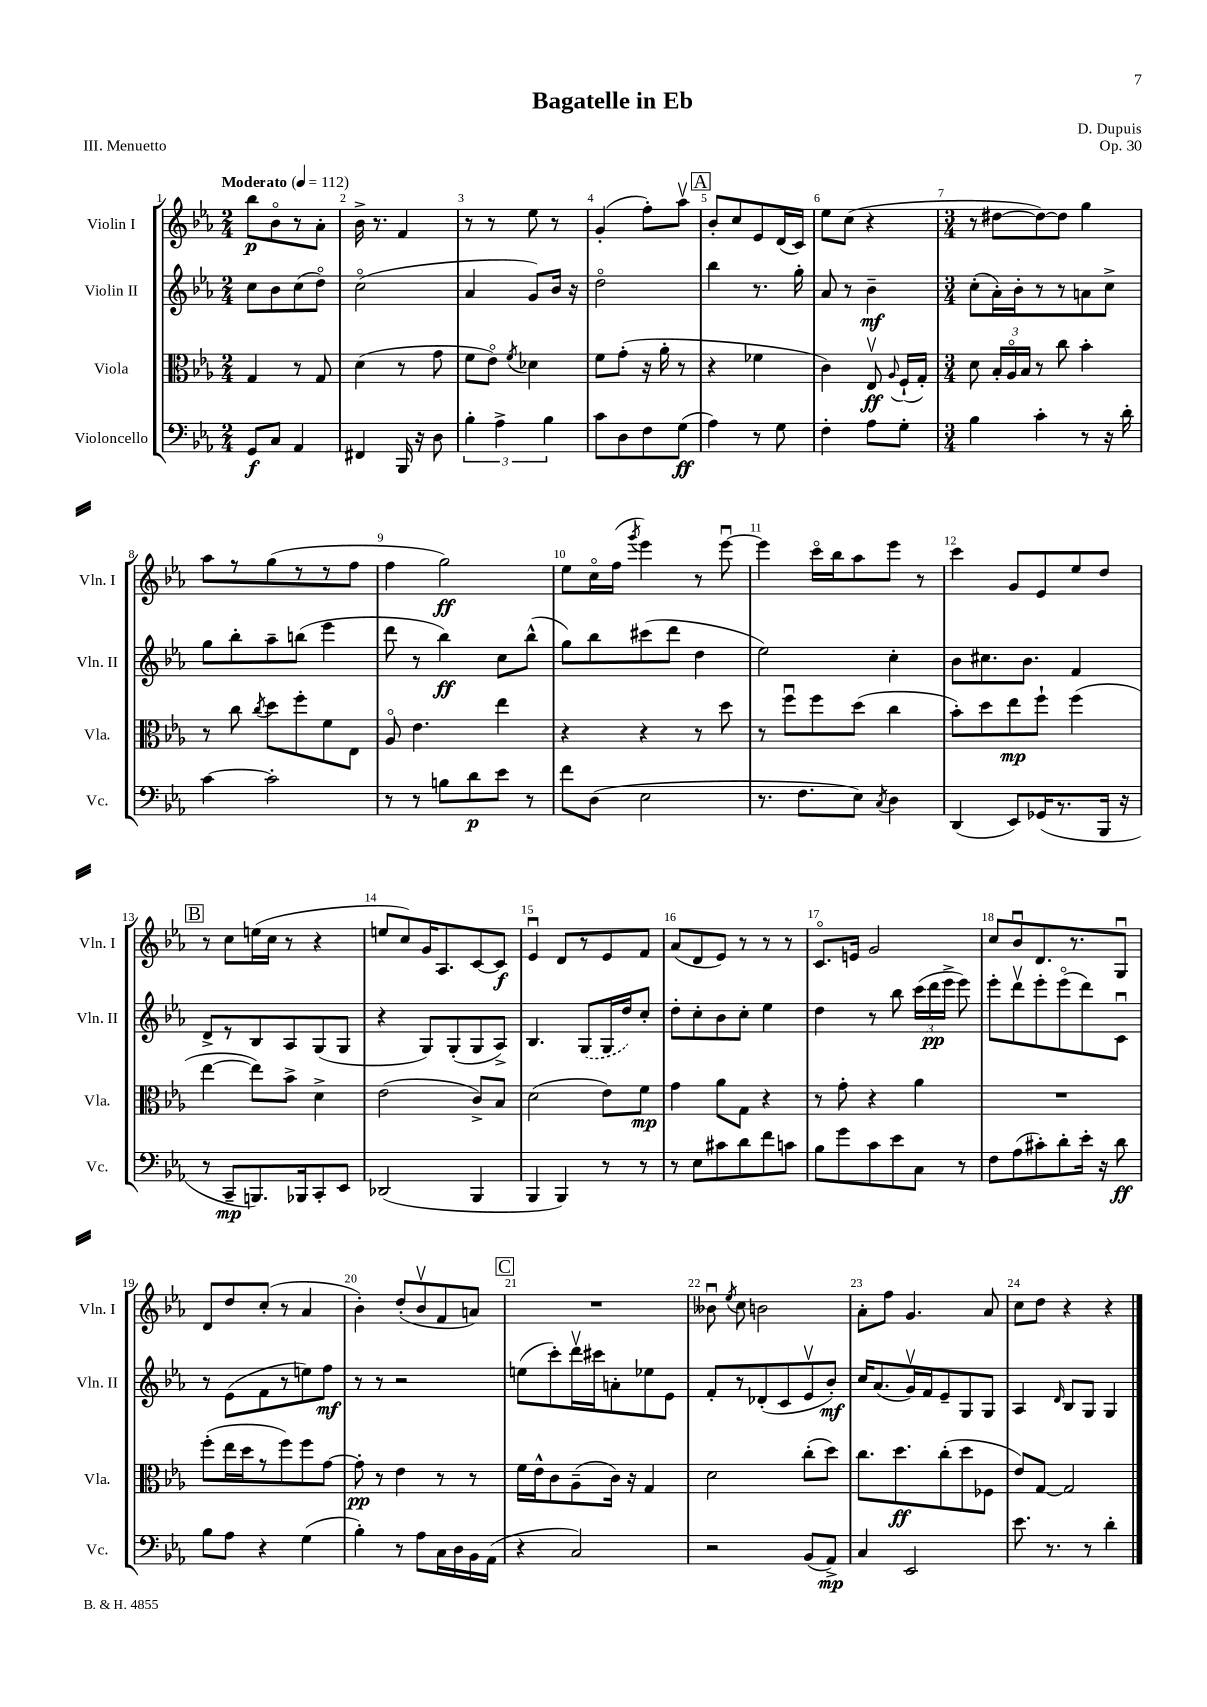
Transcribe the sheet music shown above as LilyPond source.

\header { title = "Bagatelle in Eb" composer = "D. Dupuis" opus = "Op. 30" piece = "III. Menuetto" }
<<
\new StaffGroup <<
\new Staff = "s0" \with { instrumentName = "Violin I" shortInstrumentName = "Vln. I" } {
    \clef treble \key ees \major \numericTimeSignature \time 2/4 \tempo "Moderato" 4 = 112
    \autoBeamOff bes''8[\p bes'8\flageolet r8 aes'8]-. |
    bes'16-> r8. f'4 |
    r8 r8 ees''8 r8 |
    g'4-.( f''8[-.) aes''8]\upbow |
    \mark \markup { \box "A" } bes'8[-. c''8 ees'8 d'16( c'16]) |
    ees''8[ c''8]( r4 |
    \numericTimeSignature \time 3/4 r8 dis''8[~ dis''8~) dis''8] g''4 |
    aes''8[ r8 g''8( r8 r8 f''8] |
    f''4 g''2\ff) |
    ees''8[ c''16\flageolet f''16]( \acciaccatura { g'''8 } ees'''4) r8 ees'''8~\downbow |
    ees'''4 c'''16[\flageolet bes''16 aes''8 ees'''8] r8 |
    c'''4 g'8[ ees'8 ees''8 d''8] |
    \mark \markup { \box "B" } r8 c''8[ e''16( c''16] r8 r4 |
    e''8[ c''8) g'16 aes8. c'8~ c'8]\f |
    ees'4\downbow d'8[ r8 ees'8 f'8] |
    aes'8[( d'8 ees'8]) r8 r8 r8 |
    c'8.[\flageolet e'16] g'2 |
    c''8[ bes'8\downbow d'8. r8. g8]\downbow |
    d'8[ d''8 c''8]-.( r8 aes'4 |
    bes'4-.) d''8[-.( bes'8\upbow f'8 a'8]) |
    \mark \markup { \box "C" } R2. |
    beses'8\downbow \acciaccatura { ees''8 } c''8 b'2 |
    aes'8[-. f''8] g'4. aes'8 |
    c''8[ d''8] r4 r4 \bar "|." |
}
\new Staff = "s1" \with { instrumentName = "Violin II" shortInstrumentName = "Vln. II" } {
    \clef treble \key ees \major \numericTimeSignature \time 2/4
    \autoBeamOff c''8[ bes'8 c''8( d''8]\flageolet) |
    c''2\flageolet( |
    aes'4 g'8[) bes'16] r16 |
    d''2\flageolet |
    \mark \markup { \box "A" } bes''4 r8. g''16-. |
    aes'8 r8 bes'4--\mf |
    \numericTimeSignature \time 3/4 c''8[-.( aes'16-.) bes'16-. r8 r8 a'8 c''8]-> |
    g''8[ bes''8-. aes''8-- b''8]( ees'''4 |
    d'''8 r8 bes''4\ff) c''8[ bes''8]-^( |
    g''8[) bes''8 cis'''8( d'''8] d''4 |
    ees''2) c''4-. |
    bes'8[ cis''8. bes'8.] f'4 |
    \mark \markup { \box "B" } d'8[-> r8 bes8 aes8 g8( g8] |
    r4 g8[) g8-.( g8 aes8]->) |
    bes4. \once \slurDashed g8[( g16 d''16) c''8]-. |
    d''8[-. c''8-. bes'8 c''8]-. ees''4 |
    d''4 r8 bes''8 \tuplet 3/2 { c'''16[( d'''16\pp ees'''16]-> } ees'''8) |
    ees'''8[-. d'''8\upbow ees'''8-. ees'''8\flageolet( d'''8) c'8]\downbow |
    r8 ees'8[( f'8 r8 e''8) f''8]\mf |
    r8 r8 r2 |
    \mark \markup { \box "C" } e''8[( c'''8-.) d'''16\upbow cis'''16 a'8-. ees''8 ees'8] |
    f'8[-. r8 des'8-.( c'8 ees'8\upbow bes'8]-.\mf) |
    c''16[ aes'8.( g'16\upbow) f'16 ees'8-- g8 g8] |
    aes4 \grace { d'16 } bes8[ g8] g4 \bar "|." |
}
\new Staff = "s2" \with { instrumentName = "Viola" shortInstrumentName = "Vla." } {
    \clef alto \key ees \major \numericTimeSignature \time 2/4
    \autoBeamOff g4 r8 g8 |
    d'4( r8 g'8 |
    f'8[ ees'8]\flageolet) \acciaccatura { f'8 } des'4 |
    f'8[ g'8]-.( r16 aes'16-. r8 |
    \mark \markup { \box "A" } r4 fes'4 |
    c'4) ees8\upbow\ff \appoggiatura { aes8 } f16[-!( g16]-.) |
    \numericTimeSignature \time 3/4 d'8 \tuplet 3/2 { bes16[-. aes16\flageolet bes16] } r8 c''8 bes'4-. |
    r8 c''8 \acciaccatura { c''8 } d''8[ f''8-. f'8 ees8] |
    aes8\flageolet ees'4. ees''4 |
    r4 r4 r8 d''8 |
    r8 f''8[\downbow f''8 d''8]( c''4 |
    bes'8[-.) d''8 ees''8\mp f''8]-! f''4( |
    \mark \markup { \box "B" } ees''4~ ees''8[) bes'8]-> d'4-> |
    ees'2( c'8[->) bes8] |
    d'2( ees'8[) f'8]\mp |
    g'4 aes'8[ g8] r4 |
    r8 g'8-. r4 aes'4 |
    R2. |
    f''8[-.( ees''16 d''16 r8 f''8) f''8 g'8]~ |
    g'8-.\pp r8 ees'4 r8 r8 |
    \mark \markup { \box "C" } f'16[ ees'16-^ c'8 aes8--( c'16]) r16 g4 |
    d'2 c''8[-.( d''8]) |
    c''8.[ d''8.\ff c''8-.( d''8 fes8] |
    ees'8[) g8]~ g2 \bar "|." |
}
\new Staff = "s3" \with { instrumentName = "Violoncello" shortInstrumentName = "Vc." } {
    \clef bass \key ees \major \numericTimeSignature \time 2/4
    \autoBeamOff g,8[\f c8] aes,4 |
    fis,4 bes,,16 r16 d8 |
    \tuplet 3/2 { bes4-. aes4-> bes4 } |
    c'8[ d8 f8 g8]\ff( |
    \mark \markup { \box "A" } aes4) r8 g8 |
    f4-. aes8[ g8]-. |
    \numericTimeSignature \time 3/4 bes4 c'4-. r8 r16 d'16-. |
    c'4~ c'2-. |
    r8 r8 b8[ d'8\p ees'8] r8 |
    f'8[ d8]( ees2 |
    r8. f8.[ ees8]) \acciaccatura { c8 } d4 |
    d,4( ees,8[) ges,16( r8. bes,,16] r16 |
    \mark \markup { \box "B" } r8 c,8[--\mp b,,8.) bes,,16 c,8-. ees,8] |
    des,2( bes,,4 |
    bes,,4 bes,,4) r8 r8 |
    r8 ees8[ cis'8 d'8 f'8 c'8] |
    bes8[ g'8 c'8 ees'8 c8] r8 |
    f8[ aes8( cis'8-.) d'8-. ees'16]-. r16 d'8\ff |
    bes8[ aes8] r4 g4( |
    bes4-.) r8 aes8[ c16 d16 bes,16 aes,16]( |
    \mark \markup { \box "C" } r4 c2) |
    r2 bes,8[( aes,8]->\mp) |
    c4 ees,2 |
    ees'8. r8. r8 d'4-. \bar "|." |
}
>>
>>
\layout { \context { \Score \override BarNumber.break-visibility = ##(#f #t #t) barNumberVisibility = #all-bar-numbers-visible } }
